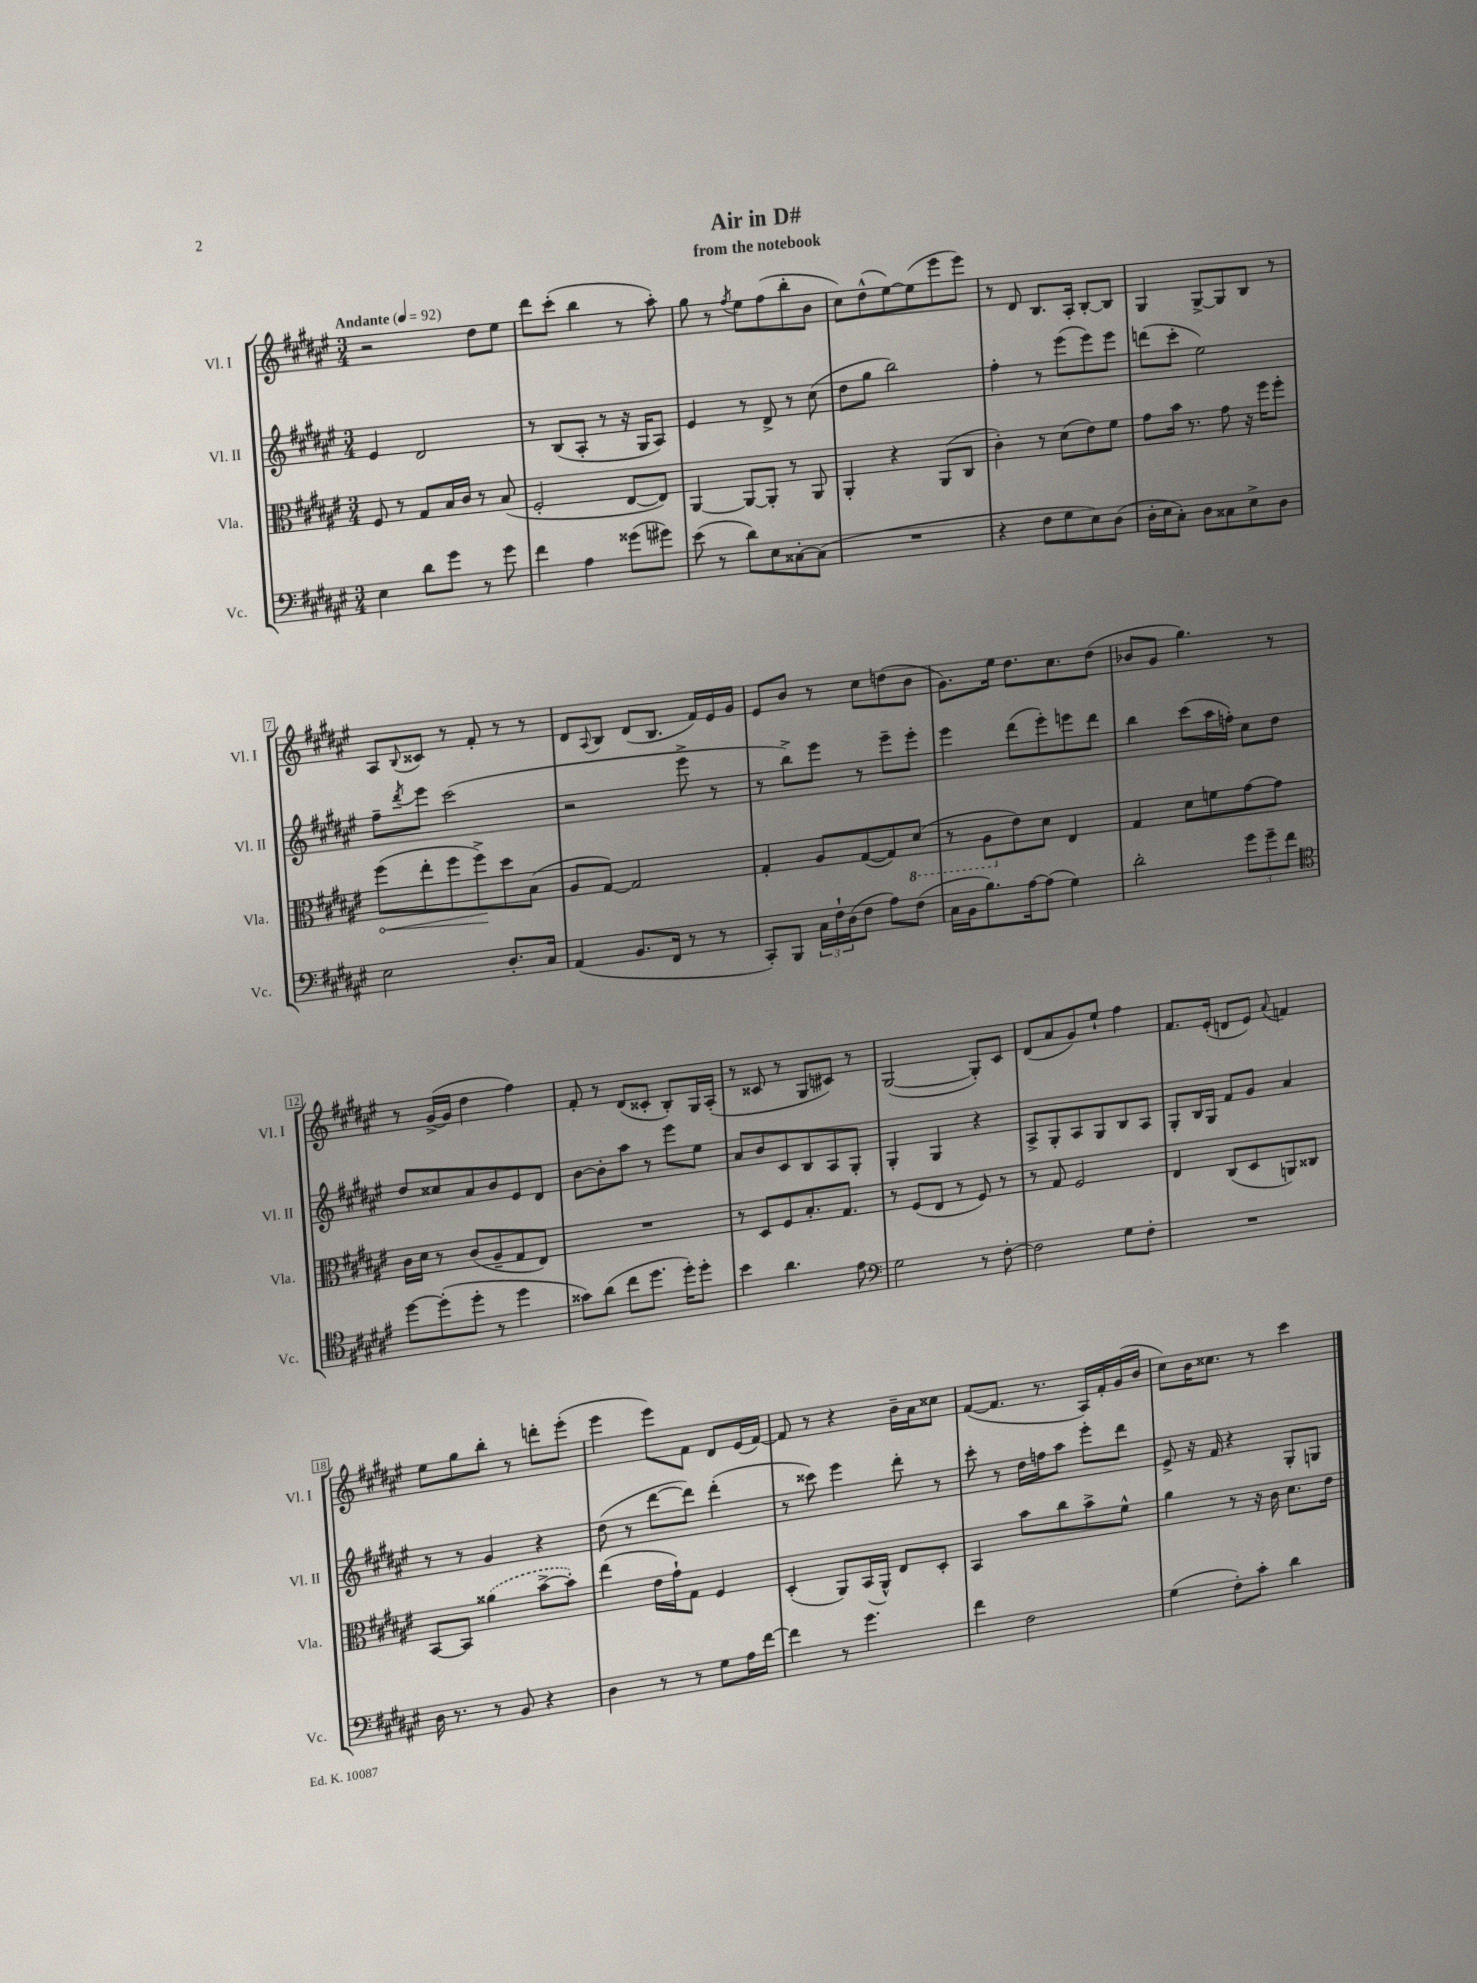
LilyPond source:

\header { title = "Air in D#" subtitle = "from the notebook" }
<<
\new StaffGroup <<
\new Staff = "s0" \with { instrumentName = "Vl. I" shortInstrumentName = "Vl. I" } {
    \clef treble \key fis \major \numericTimeSignature \time 3/4 \tempo "Andante" 4 = 92
    r2 dis''8 eis''8 |
    dis'''8 cis'''8-.( b''4 r8 ais''8-.) |
    gis''8 r8 \acciaccatura { fis''8 } eis''8 fis''8( b''8-. b'8 |
    cis''8) dis''8-^( eis''8~) eis''8( eis'''8 eis'''8) |
    r8 dis'8 b8. ais16-. b8~-. b8 |
    gis4 gis8~-> gis8 b8 r8 |
    ais8 \appoggiatura { b8 } cisis'8 r8 fis'8-. r8 r8 |
    dis'8 \appoggiatura { ais8 } b8 dis'8( b8. fis'16) eis'16 gis'16 |
    eis'8 b'8 r8 cis''8 d''8( b'8 |
    gis'8.) eis''16 dis''8. cis''8. dis''8( |
    bes'8 gis'8 gis''4.) r8 |
    r8 gis'16~->( gis'16 dis''4 fis''4) |
    fis'8-. r8 dis'8( cisis'8-. b8-.) gis16 ais16-.( |
    r8 cisis'8 r8 gis8 cis'8) r8 |
    gis2~( gis8-.) cis'8 |
    dis'8( ais'8 gis'8) eis''8-! fis''4 |
    fis'8. eis'16-.( d'8 eis'8) \appoggiatura { ais'8 } f'4 |
    eis''8 gis''8 b''8-. r8 d'''8-. eis'''8-.( |
    eis'''4 eis'''8) fis'8 dis'8 eis'16( fis'16~) |
    fis'8 r8 r4 b'16-- ais'16 cisis''8 |
    fis'8~( fis'8. r8. ais16) fis'16-. gis'16( b'16 |
    cis''8) b'16 cisis''8. r8 cis'''4 \bar "|." |
}
\new Staff = "s1" \with { instrumentName = "Vl. II" shortInstrumentName = "Vl. II" } {
    \clef treble \key fis \major \numericTimeSignature \time 3/4
    eis'4 dis'2 |
    r8 b8( ais8-. r8 r16 gis16 ais8) |
    eis'4 r8 dis'8-> r8 cis''8( |
    dis''8 gis''8 b''2) |
    fis''4-. r8 eis'''8( eis'''8) eis'''8 |
    d'''8( cis'''8-. eis''2) |
    fis''8-- \acciaccatura { dis'''8 } eis'''8 cis'''2( |
    r2 eis'''8-> r8 |
    r8 b''8->) eis'''8 r8 eis'''8-- eis'''8-. |
    eis'''4 dis'''8( eis'''8-.) e'''8 dis'''8 |
    b''4 cis'''8( ais''16 f''16-.) cis''8 dis''8 |
    dis''8 cisis''8 ais'8 b'8 eis'8 dis'8 |
    b'8~ b'8-. ais''8 r8 eis'''8 eis''8 |
    ais'8 b'8 cis'8 b8 ais8 gis8-. |
    gis4-. gis4 r4 |
    ais8-> gis8-. ais8 gis8 b8 ais8 |
    gis8-. b16 gis16 fis'8 gis'8 ais'4 |
    r8 r8 gis'4 r4 |
    dis''8( r8 dis'''8~ dis'''8) dis'''4-.( |
    r8 cisis'''8) eis'''4 dis'''8-. r8 |
    cis'''8-. r8 dis''16 f''16 ais''8 eis'''8-. dis'''8 |
    eis'8-> r16 fis'16 r4 gis8-. g8 \bar "|." |
}
\new Staff = "s2" \with { instrumentName = "Vla." shortInstrumentName = "Vla." } {
    \clef alto \key fis \major \numericTimeSignature \time 3/4
    fis8 r8 gis8 b16 cis'16 r8 b8( |
    fis2-. eis8~ eis8) |
    ais,4~ ais,8~ ais,8-. r8 ais,8 |
    ais,4-. r4 ais,8( cis8 |
    cis'4-.) r8 dis'8( eis'8) fis'8 |
    gis'8 b'16 r8. gis'8 r16 fis''16 fis''8-. |
    \once \override Hairpin.circled-tip = ##t fis''8\<( eis''8-. fis''8 fis''8->\!) dis''8 b8( |
    ais8 gis8~) gis2 |
    gis4-. ais8 gis8~( gis8) \ottava #-1 dis8( |
    r8 ais,8 \ottava #0 eis'8) dis'8 eis4 |
    gis4 dis'8 f'8 gis'8~ gis'8 |
    cis'16 dis'16 r8 cis'8( ais8-- gis8 eis8) |
    R2. |
    r8 dis8 fis8 b8.-. gis8. |
    r8 fis8( eis8 r8 fis8) r8 |
    r8 gis8 fis2 |
    eis4 cis8( dis8 a,8) cisis8 |
    b,8~ b,8 \once \slurDashed aisis'4( b'8~-> b'8-.) |
    eis''4( eis'16 gis'16-!) gis8 fis4 |
    dis4-.( ais,8) b,16( ais,16-^) eis8 dis8-. |
    b,4 b'8 cis''8 b'8-> fis'8-^ |
    ais'4 r8 r16 cis'16 dis'8. eis'16 \bar "|." |
}
\new Staff = "s3" \with { instrumentName = "Vc." shortInstrumentName = "Vc." } {
    \clef bass \key fis \major \numericTimeSignature \time 3/4
    eis4 dis'8 gis'8 r8 gis'8 |
    fis'4 ais4 gisis'8( gis'8) |
    eis'8( r8 dis'8) eis8 cisis8~-. cisis8( |
    R2. |
    r4 fis8 gis8 eis8) dis8( |
    dis16-. eis16 cis8-.) dis8 cisis8 eis8-> dis8 |
    eis2 dis8.-. cis16 |
    ais,4( b,8. fis,16 r8 r8 |
    cis,8-.) b,,8 \tuplet 3/2 { cis16 fis16-! dis16( } fis8 ais8) fis8( |
    cis16 b,16 b8.) ais16~ ais8( gis4) |
    dis'2-. \tuplet 3/2 { gis'8 gis'8-- fis'8 } |
    \clef tenor dis''8~ dis''8-.( dis''8-. r8 dis''4 |
    gisis'8) ais'8( cis''8 dis''8. dis''16-.) dis''8-. |
    b'4 ais'4. eis'8 |
    \clef bass gis2 r8 fis8~-. |
    fis2 gis8 fis8-. |
    R2. |
    dis16 r8. r8 b,8 r4 |
    dis4 r8 r8 gis8 ais16 fis'16~ |
    fis'4 r8 gis'4. |
    fis'4 fis2 |
    gis4( fis8-.) cis'8-. dis'4 \bar "|." |
}
>>
>>
\layout { \context { \Score \override BarNumber.stencil = #(make-stencil-boxer 0.1 0.3 ly:text-interface::print) } }
